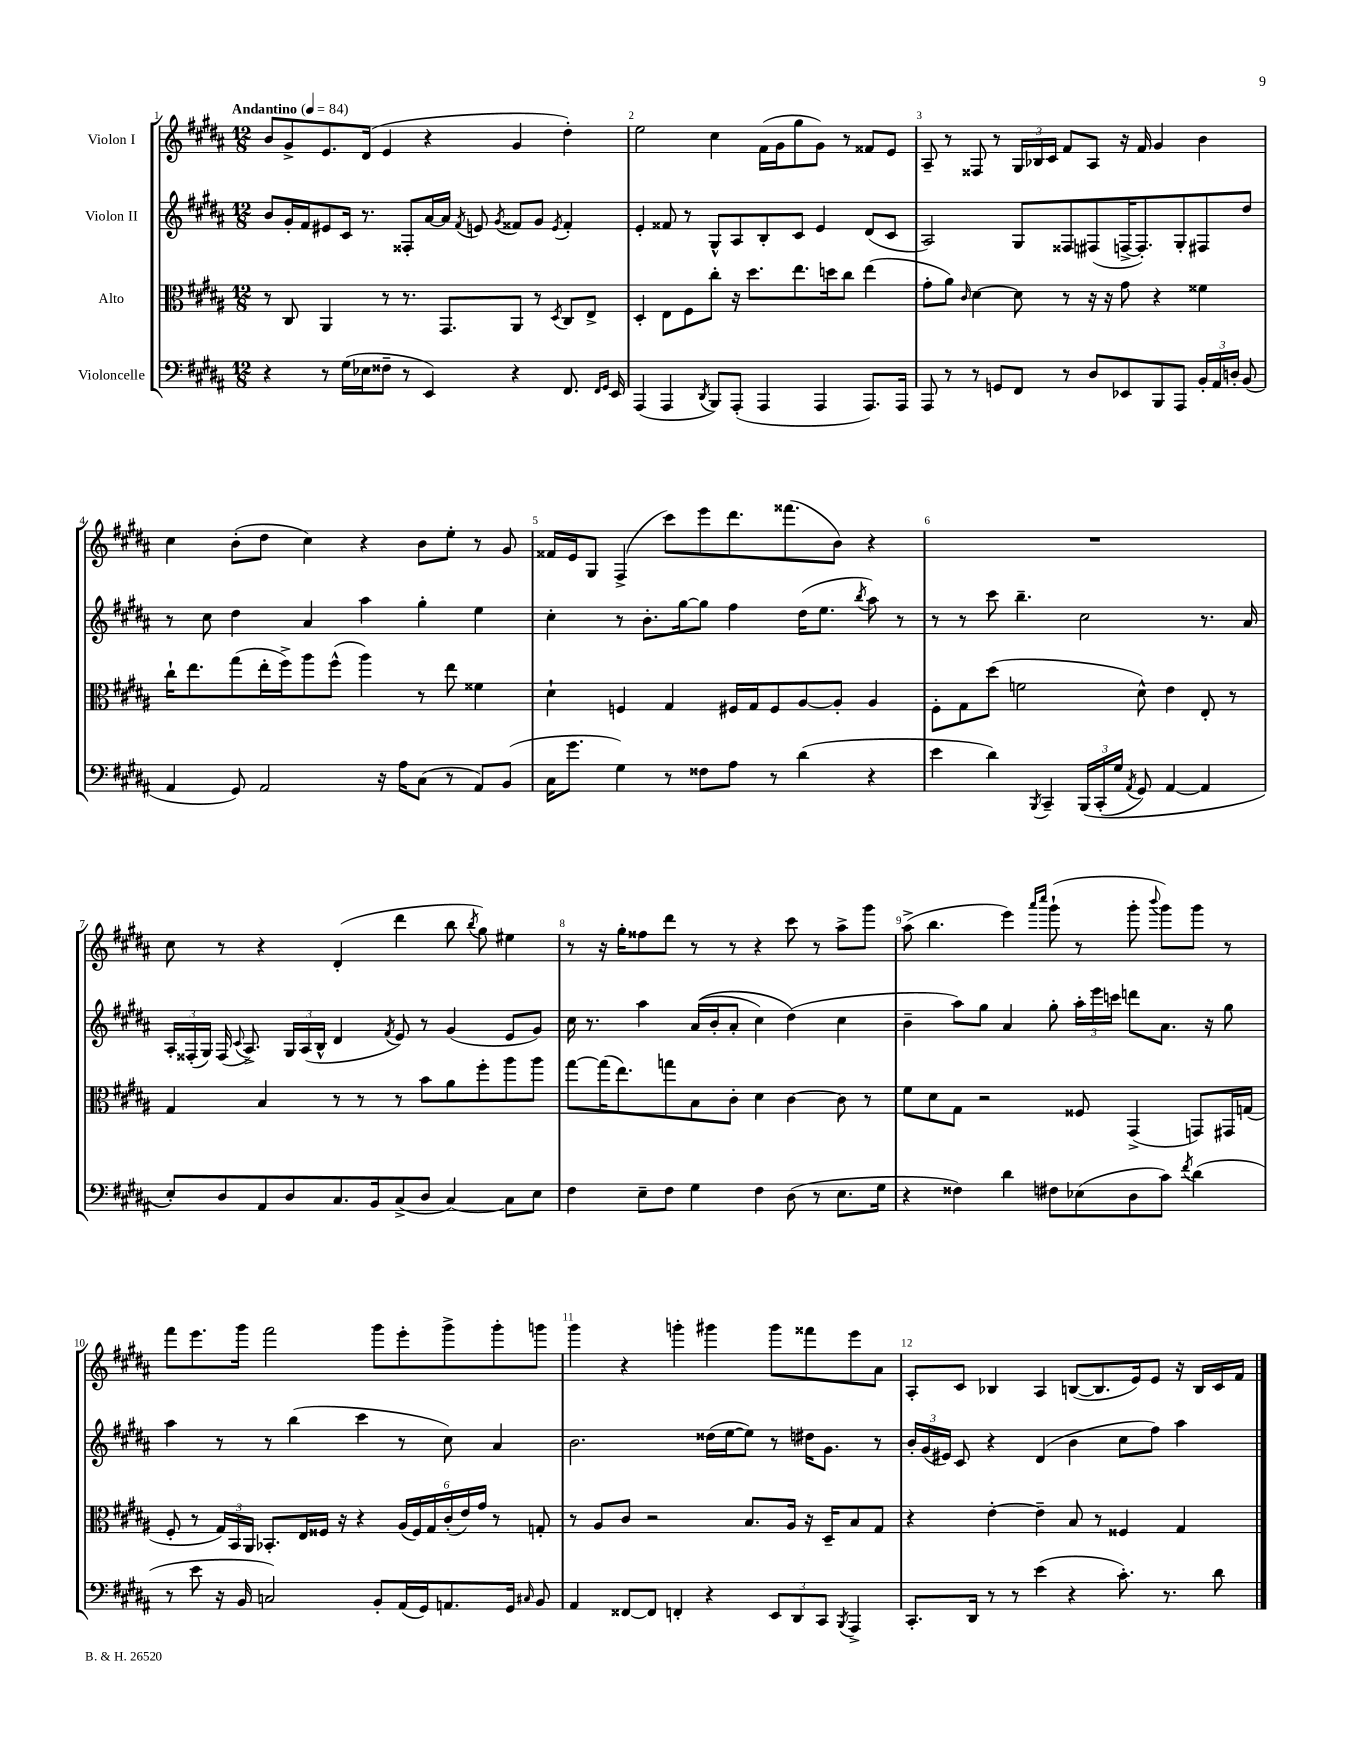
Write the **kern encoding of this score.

**kern	**kern	**kern	**kern
*part4	*part3	*part2	*part1
*staff4	*staff3	*staff2	*staff1
*I"Violoncelle	*I"Alto	*I"Violon II	*I"Violon I
*clefF4	*clefC3	*clefG2	*clefG2
*k[f#c#g#d#a#]	*k[f#c#g#d#a#]	*k[f#c#g#d#a#]	*k[f#c#g#d#a#]
*M12/8	*M12/8	*M12/8	*M12/8
*MM84	*MM84	*MM84	*MM84
=1	=1	=1	=1
!	!	!	!LO:TX:a:B:t=Andantino
4r	8r	8b/L	8b/L
.	8C#/	16g#'/L	8g#^/
.	.	16f#/J	.
8r	4AA#/	8e#X/	8.e/
(16G#\LL	.	16c#/Jk	.
16E-X\J	.	8.r	(16d#/Jk
8F##X~\J	8r	.	4e/
8r	8.r	8F##X'/L	.
4EE/)	.	[16a#/L	4r
.	8.GG#/L	16a#/JJ]	.
.	.	8qf#/	.
.	.	8en/	.
.	.	8qg#/	.
4r	8AA#/J	8f##X/L	4g#/
.	8r	8g#/J	.
.	8qD#/	8qe/	.
8.FF#/	8C#/L	4f##'/	4dd#'\)
.	8E^/J	.	.
16qqFF#/LL	.	.	.
16qqGG#/JJ	.	.	.
16EE/	.	.	.
=2	=2	=2	=2
(4AAA#/	4D#'/	4e'/	2ee\
4AAA#/	8E\L	8f##X/	.
.	8F#\	8r	.
8qDD#/	.	.	.
8BBB/L)	8cc#'\J	8G#^^/L	4cc#\
(8AAA#'/J	16r	8A#/	.
.	8.dd#\L	.	.
4AAA#/	.	8B'/	(16f#\LL
.	.	.	16g#\J
.	8.ee\	8c#/J	8gg#\
4AAA#/	.	4e/	8g#\J)
.	16ddn\k	.	.
.	8cc#\J	.	8r
8.AAA#/L)	(4ee\	(8d#/L	8f##X/L
.	.	8c#/J	8e/J
16AAA#/Jk	.	.	.
=3	=3	=3	=3
8AAA#/	8g#'\L	2A#/)	8A#~/
8r	8a#\J)	.	8r
.	16qqc#/	.	.
8r	[4d#\	.	8F##X/
8GGn/L	.	.	8r
8FF#/J	8d#\]	8G#/L	24G#/LL
.	.	.	24B-X/
.	.	.	24c#/JJ
8r	8r	8F##X/	8f#/L
8D#/L	16r	(8F#X/	8A#/J
.	16r	.	.
8EE-X/	8g#\	[16Fn^/K	16r
.	.	8.F'/])	16f#/
8BBB/	4r	.	4g#/
8AAA#/J	.	8G#'/	.
24BB'/LL	4f##X\	8F#X/	4b\
24AA#/	.	.	.
24Dn'/JJ	.	.	.
(8BB/	.	8dd#/J	.
!!LO:LB:g=z
=4	=4	=4	=4
4AA#/	16cc#`\KL	8r	4cc#\
.	8.ee\	.	.
.	.	8cc#\	.
8GG#/)	(8gg#\	4dd#\	(8b'\L
2AA#/	16ee'\L	.	8dd#\J
.	16ff#^\J)	.	.
.	8aa#\	4a#/	4cc#\)
.	(8ff#^^\J	.	.
.	4aa#\)	4aa#\	4r
16r	.	.	.
16A#\KL	.	.	.
(8C#\J	8r	4gg#'\	8b\L
8r	8ee\	.	8ee'\J
8AA#/L)	4f##X\	4ee\	8r
(8BB/J	.	.	8g#/
=5	=5	=5	=5
16C#\KL	4d#`\	4cc#'\	16f##X/LL
8.g#\J	.	.	16e/J
.	.	.	8G#/J
4G#\)	4Fn/	8r	(4F#^/
.	.	8.b'\L	.
8r	4G#/	.	8ccc#\L)
.	.	[16gg#\k	.
8F##X\L	.	8gg#\J]	8eee\
8A#\J	16F#X/LL	4ff#\	8.ddd#\
.	16G#/J	.	.
8r	8F#/	.	.
.	.	.	(8.fff##X\
(4d#\	[8A#/	(16dd#\KL	.
.	.	8.ee\J	.
.	8A#'/J]	.	8b\J)
.	.	8qbb/	.
4r	4A#/	8aa#\)	4r
.	.	8r	.
=6	=6	=6	=6
4e\	8F#'\L	8r	1.r
.	8G#\	8r	.
4d#\)	(8dd#\J	8ccc#\	.
.	2fn\	4.bb~\	.
8qBBB/	.	.	.
4CC#~/	.	.	.
(24BBB/LL	.	2cc#\	.
(24CC#'/	.	.	.
24G#/JJ	.	.	.
8qAA#/	.	.	.
8GG#/)	8d#^^\)	.	.
[4AA#/	4e\	.	.
4AA#/]	8E'/	8.r	.
.	8r	.	.
.	.	16a#/	.
!!LO:LB:g=z
=7	=7	=7	=7
8E'/L)	4G#/	24A#'/LL	8cc#\
.	.	(24F##X'/	.
.	.	24G#/JJ)	.
8D#/	.	(16F##/	8r
.	.	8qqc#/	.
.	.	8.A#^/)	.
8AA#/	4B/	.	4r
8D#/	.	24G#/LL	.
.	.	(24A#/	.
.	.	24B^^/JJ	.
8.C#/	8r	4d#/	(4d#'/
.	8r	.	.
16BB/k	.	.	.
.	.	8qf#/	.
(8C#^/	8r	8e/)	4ddd#\
8D#/J	8b\L	8r	.
[4C#/)	8a#\	(4g#/	8bb\
.	.	.	8qbb/
.	8ff#'\	.	8gg#\)
8C#\L]	8aa#\	8e/L	4ee#X\
8E\J	8aa#\J	8g#/J)	.
=8	=8	=8	=8
4F#\	[8gg#\L	16cc#\	8r
.	.	8.r	.
.	(16gg#\K]	.	16r
.	8.ee\)	.	16gg#'\KL
8E~\L	.	4aa#\	8ff##X\
8F#\J	8ggn\	.	8ddd#\J
4G#\	8B\	((16a#/LL	8r
.	.	16b'/J	.
.	8c#'\J	8a#'/J	8r
4F#\	4d#\	4cc#\)	4r
(8D#\	[4c#\	(4dd#\)	8ccc#\
8r	.	.	8r
8.E\L	8c#\]	4cc#\	8aa#^\L
.	8r	.	8ggg#\J
16G#\Jk	.	.	.
=9	=9	=9	=9
4r	8f#\L	4b~\	(8aa#^\
.	8d#\	.	4.bb\
4F##X\)	8G#\J	8aa#\L)	.
.	2r	8gg#\J	.
4d#\	.	4a#/	4eee\)
.	.	.	16qqaaa#/LL
.	.	.	16qqcccc#/JJ
8F#X\L	.	8gg#'\	(8ggg#`\
(8E-X\	8F##X/	24aa#'\LL	8r
.	.	24eee\	.
.	.	24cccn\JJ	.
8D#\	(4GG#^/	8dddn\L	8ggg#'\
.	.	.	8qqbbb/
8c#\J)	.	8.a#\J	8ggg#\L)
8qf#/	.	.	.
(4d#\	8GGn/L)	.	8ggg#\J
.	.	16r	.
.	16GG#X/L	8gg#\	8r
.	(16Gn/JJ	.	.
!!LO:LB:g=z
=10	=10	=10	=10
8r	8F#'/	4aa#\	8fff#\L
8e\	8r	.	8.eee\
16r	24G#/LL)	8r	.
.	24BB/	.	.
16BB/	.	.	16ggg#\Jk
.	24AA#/JJ	.	.
2Cn/)	8.BB-X'/L	8r	2fff#\
.	.	(4bb\	.
.	16E/L	.	.
.	16F##X/JJ	.	.
.	16r	.	.
.	4r	4ccc#\	.
8BB'/L	.	.	8ggg#\L
(16AA#/L	(24A#/LL	8r	8eee'\
.	24F##/)	.	.
16GG#/J)	.	.	.
.	24G#/	.	.
8.AAn/	(24c#'/	8cc#\)	8ggg#^\
.	24e/)	.	.
.	24g#/JJ	.	.
.	8r	4a#/	8ggg#'\
16GG#/Jk	.	.	.
16qqC#X/	.	.	.
8BB/	8Gn'/	.	8gggn\J
=11	=11	=11	=11
4AA#/	8r	2.b\	4ggg#\
.	8A#/L	.	.
[8FF##X/L	8c#/J	.	4r
8FF##/J]	2r	.	.
4FFn'/	.	.	4gggn'\
4r	.	(16dd##X\LL	4ggg#X\
.	.	[16ee\J	.
.	8.B/L	8ee\J])	.
12EE/L	.	8r	8ggg#\L
.	16A#/Jk	.	.
12DD#/	.	.	.
.	16r	16dd#X\KL	8fff##X\
12CC#/J	.	.	.
.	16D#~/KL	8.g#\J	.
8qBBB/	.	.	.
4AAA#^/	8B/	.	8eee\
.	8G#/J	8r	8a#\J
=12	=12	=12	=12
8.CC#'/L	4r	24b'/LL	8A#'/L
.	.	(24g#/	.
.	.	24e#X/JJ)	.
.	.	8c#/	8c#/J
16DD#/Jk	.	.	.
8r	[4e'\	4r	4B-X/
8r	.	.	.
(4e\	4e~\]	(4d#/	4A#/
4r	8B/	4b\	([8Bn/L
.	8r	.	8.B/]
8.c#'\)	4F##X/	8cc#\L	.
.	.	.	16e/k)
.	.	8ff#\J)	8e/J
8.r	.	.	.
.	4G#/	4aa#\	16r
.	.	.	16B/LL
8d#\	.	.	16c#/
.	.	.	16f#/JJ
==	==	==	==
*-	*-	*-	*-
